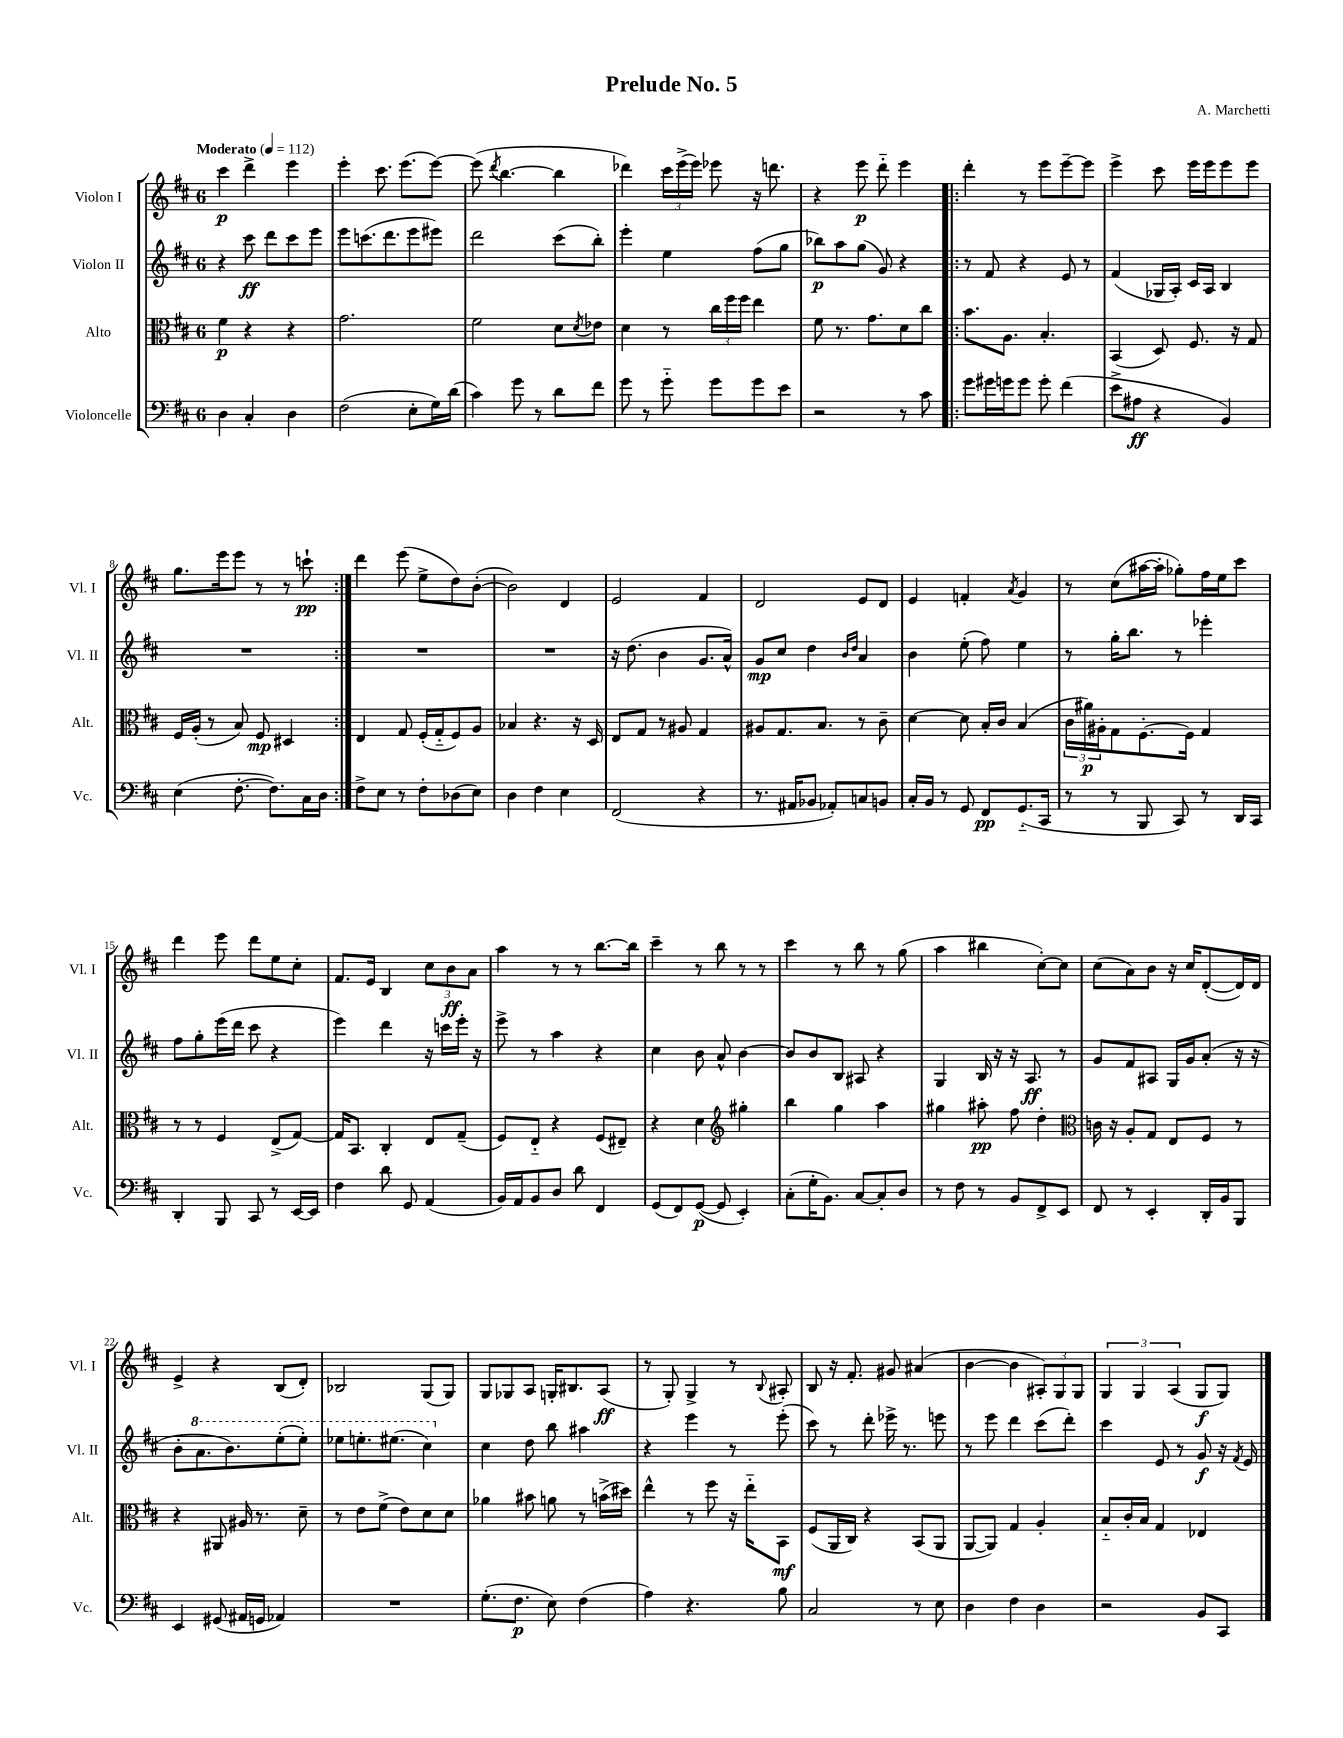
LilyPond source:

\header { title = "Prelude No. 5" composer = "A. Marchetti" }
<<
\new StaffGroup <<
\new Staff = "s0" \with { instrumentName = "Violon I" shortInstrumentName = "Vl. I" } {
    \clef treble \key d \major \once \override Staff.TimeSignature.style = #'single-digit \time 6/8 \tempo "Moderato" 4 = 112
    cis'''4\p d'''4-> e'''4 |
    e'''4-. cis'''8. e'''8.( e'''8~) |
    e'''8( \acciaccatura { d'''8 } b''4.~ b''4 |
    des'''4) \tuplet 3/2 { cis'''16 e'''16->( e'''16) } ees'''8 r16 d'''8. |
    r4 e'''8\p d'''8-_ e'''4 |
    \repeat volta 2 { d'''4-. r8 e'''8 e'''8~-- e'''8 |
    e'''4-> cis'''8 e'''16 e'''16 e'''8 e'''8 |
    g''8. e'''16 e'''8 r8 r8 c'''8-!\pp | }
    d'''4 e'''8( e''8-> d''8) b'8~-.( |
    b'2) d'4 |
    e'2 fis'4 |
    d'2 e'8 d'8 |
    e'4 f'4-. \acciaccatura { a'8 } g'4 |
    r8 cis''8( ais''16~ ais''16-. ges''8-.) fis''16 e''16 cis'''8 |
    d'''4 e'''8 d'''8 e''8 cis''8-. |
    fis'8. e'16 b4 \tuplet 3/2 { cis''8 b'8\ff a'8 } |
    a''4 r8 r8 b''8.~ b''16 |
    cis'''4-- r8 b''8 r8 r8 |
    cis'''4 r8 b''8 r8 g''8( |
    a''4 bis''4 cis''8~-.) cis''8 |
    cis''8( a'8) b'8 r16 cis''16 d'8~-.( d'16) d'16 |
    e'4-> r4 b8( d'8-.) |
    bes2 g8( g8) |
    g8 ges8 a8 g16-. bis8. a8\ff( |
    r8 g8-.) g4-> r8 \appoggiatura { b8 } ais8-. |
    b8 r16 fis'8.-. gis'8 ais'4( |
    b'4~ b'4 \tuplet 3/2 { ais8-.) g8 g8 } |
    \tuplet 3/2 { g4 g4 a4( } g8\f g8) \bar "|." |
}
\new Staff = "s1" \with { instrumentName = "Violon II" shortInstrumentName = "Vl. II" } {
    \clef treble \key d \major \once \override Staff.TimeSignature.style = #'single-digit \time 6/8
    r4 cis'''8\ff d'''8 cis'''8 e'''8 |
    e'''8 c'''8.( d'''8. e'''8 eis'''8) |
    d'''2 cis'''8( b''8-.) |
    e'''4-. e''4 fis''8( g''8 |
    bes''8\p) a''8 g''8( g'8) r4 |
    \repeat volta 2 { r8 fis'8 r4 e'8 r8 |
    fis'4( ges16 a16-.) cis'16 a16 b4 |
    R2. | }
    R2. |
    R2. |
    r16 d''8.( b'4 g'8. a'16-^) |
    g'8\mp cis''8 d''4 \grace { b'16 d''16 } a'4 |
    b'4 e''8-.( fis''8) e''4 |
    r8 g''16-. b''8. r8 ees'''4-. |
    fis''8 g''8-. e'''16( d'''16 cis'''8 r4 |
    e'''4) d'''4 r16 c'''16 e'''16-. r16 |
    e'''8-> r8 a''4 r4 |
    cis''4 b'8 a'8-^ b'4~ |
    b'8 b'8 b8 ais8 r4 |
    g4 b16 r16 r16 a8.\ff r8 |
    g'8 fis'8 ais8 g16 g'16 a'8-.( r16 r16 |
    b'8-. \ottava #1 a''8. b''8.) e'''8-.( e'''8-.) |
    ees'''8 e'''8.-. eis'''8.( cis'''4) \ottava #0 |
    cis''4 d''8 b''8 ais''4 |
    r4 e'''4 r8 e'''8-.( |
    cis'''8) r8 d'''8-. ees'''16-> r8. e'''8 |
    r8 e'''8 d'''4 cis'''8( d'''8-.) |
    cis'''4 e'8 r8 g'8\f r16 \acciaccatura { fis'8 } e'16 \bar "|." |
}
\new Staff = "s2" \with { instrumentName = "Alto" shortInstrumentName = "Alt." } {
    \clef alto \key d \major \once \override Staff.TimeSignature.style = #'single-digit \time 6/8
    fis'4\p r4 r4 |
    g'2. |
    fis'2 d'8 \acciaccatura { d'8 } ees'8 |
    d'4 r8 \tuplet 3/2 { cis''16 fis''16 fis''16 } e''4 |
    fis'8 r8. g'8. d'8 cis''8 |
    \repeat volta 2 { b'8. a8. b4.-. |
    b,4( d8) fis8. r16 g8 |
    fis16 a16-.( r8 b8) fis8\mp dis4 | }
    e4 g8 fis16-.( g16-_ fis8) a8 |
    bes4 r4. r16 d16 |
    e8 g8 r8 ais8 g4 |
    ais8 g8. b8. r8 cis'8-- |
    d'4~ d'8 b16-. cis'16 b4( |
    \tuplet 3/2 { cis'16 ais'16\p) ais16-. } g8 fis8.~-. fis16 g4 |
    r8 r8 fis4 e8->( g8~) |
    g16 b,8. cis4-. e8 g8--( |
    fis8) e8-_ r4 fis8( eis8--) |
    r4 d'4 \clef treble gis''4-. |
    b''4 g''4 a''4 |
    gis''4 ais''8-.\pp fis''8 d''4-. |
    \clef alto c'16 r16 a8-. g8 e8 fis8 r8 |
    r4 ais,8 ais16 r8. d'8-- |
    r8 e'8 fis'8->( e'8) d'8 d'8 |
    aes'4 bis'8 a'8 r8 b'16->( dis''16) |
    e''4-^ r8 fis''8 r16 e''16-_ b,8\mf |
    fis8( a,16 cis16) r4 b,8( a,8 |
    a,8~ a,8) g4 a4-. |
    b8-_ cis'16-. b16 g4 ees4 \bar "|." |
}
\new Staff = "s3" \with { instrumentName = "Violoncelle" shortInstrumentName = "Vc." } {
    \clef bass \key d \major \once \override Staff.TimeSignature.style = #'single-digit \time 6/8
    d4 cis4-. d4 |
    fis2( e8-. g16) d'16( |
    cis'4) g'8 r8 d'8 fis'8 |
    g'8 r8 g'8-_ g'8 g'8 e'8 |
    r2 r8 cis'8 |
    \repeat volta 2 { g'8 gis'16 g'16 g'8 g'8-. fis'4( |
    e'8-> ais8\ff r4 b,4) |
    e4( fis8.~-. fis8.) cis16 d16 | }
    fis8-> e8 r8 fis8-. des8( e8) |
    d4 fis4 e4 |
    fis,2( r4 |
    r8. ais,16 bes,8 aes,8-.) c8 b,8 |
    cis16-. b,16 r8 g,8 fis,8\pp g,8.-_( cis,16 |
    r8 r8 b,,8 cis,8) r8 d,16 cis,16 |
    d,4-. b,,8 cis,8 r8 e,16~ e,16 |
    fis4 d'8 g,8 a,4( |
    b,16) a,16 b,8 d8 d'8 fis,4 |
    g,8( fis,8) g,8~\p( g,8 e,4-.) |
    cis8-.( g16-. b,8.) cis8~ cis8-. d8 |
    r8 fis8 r8 b,8 fis,8-> e,8 |
    fis,8 r8 e,4-. d,16-. b,16 b,,8 |
    e,4 gis,8( ais,16 g,16 aes,4) |
    R2. |
    g8.-.( fis8.\p e8) fis4( |
    a4) r4. b8 |
    cis2 r8 e8 |
    d4 fis4 d4 |
    r2 b,8 cis,8 \bar "|." |
}
>>
>>
